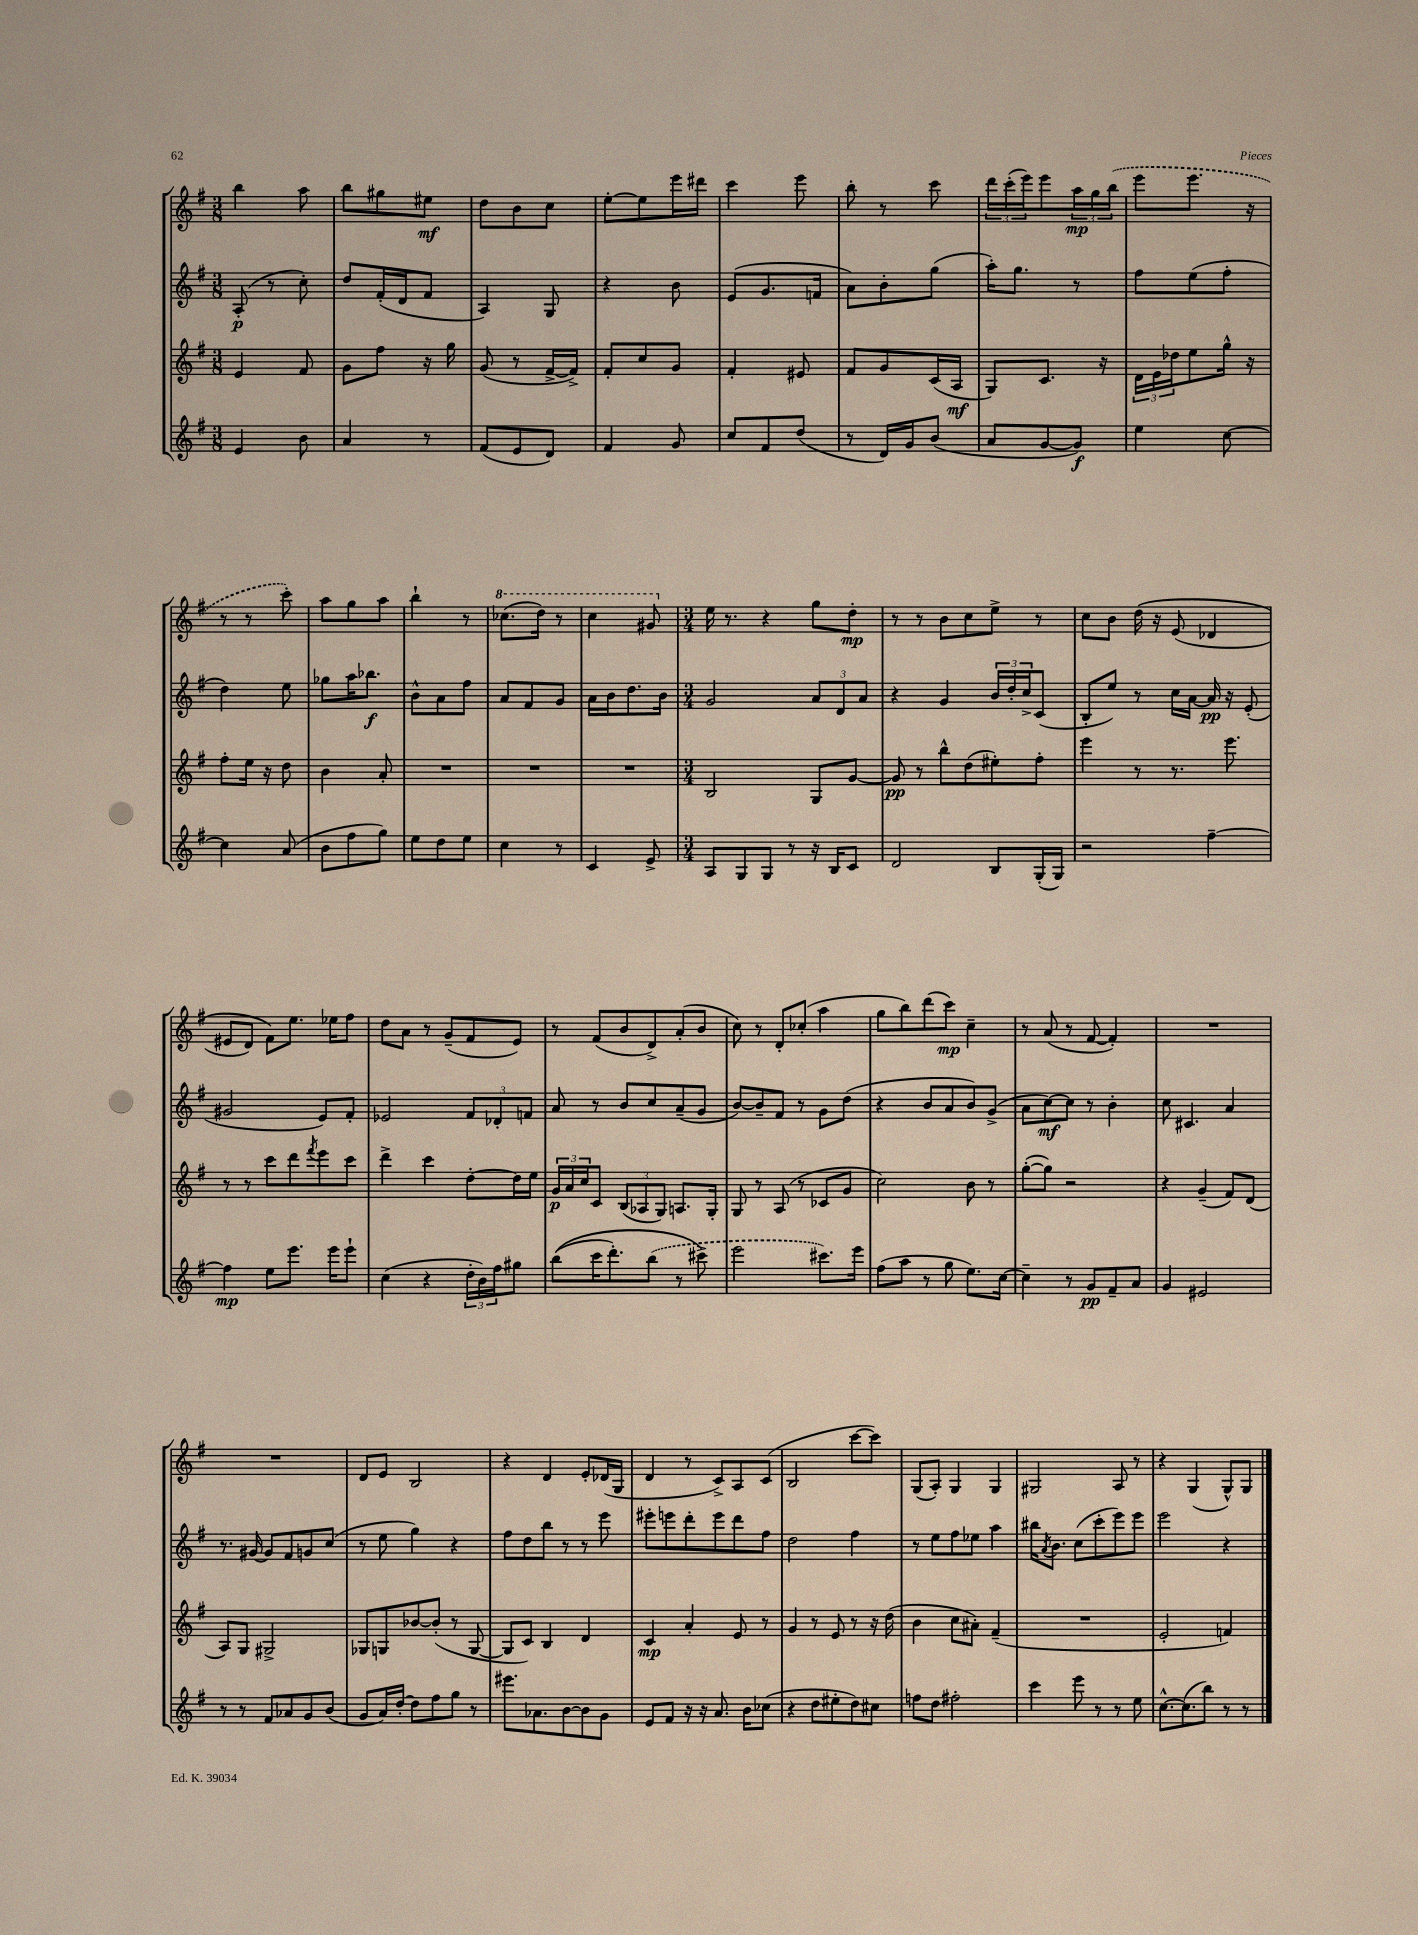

**kern	**dynam	**kern	**dynam	**kern	**dynam	**kern	**dynam
*part4	*part4	*part3	*part3	*part2	*part2	*part1	*part1
*staff4	*staff4	*staff3	*staff3	*staff2	*staff2	*staff1	*staff1
*clefG2	*	*clefG2	*	*clefG2	*	*clefG2	*
*k[f#]	*	*k[f#]	*	*k[f#]	*	*k[f#]	*
*M3/8	*	*M3/8	*	*M3/8	*	*M3/8	*
=28	=28	=28	=28	=28	=28	=28	=28
4e/	.	4e/	.	(8A'/	p	4bb\	.
.	.	.	.	8r	.	.	.
8b\	.	8f#/	.	8cc'\)	.	8aa\	.
=29	=29	=29	=29	=29	=29	=29	=29
4a/	.	8g\L	.	8dd/L	.	8bb\L	.
.	.	8ff#\J	.	(16f#'/L	.	8gg#X\	.
.	.	.	.	16d/J	.	.	.
8r	.	16r	.	8f#/J	.	8ee#X\J	mf
.	.	16gg\	.	.	.	.	.
=30	=30	=30	=30	=30	=30	=30	=30
(8f#/L	.	(8g/	.	4A/)	.	8dd\L	.
8e/	.	8r	.	.	.	8b\	.
8d/J)	.	[16f#^/LL	.	8G/	.	8cc\J	.
.	.	16f#^/JJ])	.	.	.	.	.
=31	=31	=31	=31	=31	=31	=31	=31
4f#/	.	8f#'/L	.	4r	.	[8ee'\L	.
.	.	8cc/	.	.	.	8ee\]	.
8g/	.	8g/J	.	8b\	.	16eee\L	.
.	.	.	.	.	.	16ddd#X\JJ	.
=32	=32	=32	=32	=32	=32	=32	=32
8cc/L	.	4f#'/	.	(8e/L	.	4ccc\	.
8f#/	.	.	.	8.g/	.	.	.
(8dd/J	.	8e#X/	.	.	.	8eee\	.
.	.	.	.	16fn/Jk	.	.	.
=33	=33	=33	=33	=33	=33	=33	=33
8r	.	8f#/L	.	8a\L)	.	8bb'\	.
16d/LL)	.	8g/	.	8b'\	.	8r	.
16g/J	.	.	.	.	.	.	.
(8b/J	.	(16c/L	.	(8gg\J	.	8ccc\	.
.	.	16A/JJ	mf	.	.	.	.
=34	=34	=34	=34	=34	=34	=34	=34
8a/L	.	8G/L)	.	16aa'\KL)	.	24ddd\LL	.
.	.	.	.	.	.	(24ccc'\	.
.	.	.	.	8.gg\J	.	.	.
.	.	.	.	.	.	24eee\J)	.
[8g/	.	8.c/J	.	.	.	8eee\	.
8g/J])	f	.	.	8r	.	24aa\L	mp
.	.	.	.	.	.	24gg\	.
.	.	16r	.	.	.	.	.
.	.	.	.	.	.	(24bb\JJ	.
=35	=35	=35	=35	=35	=35	=35	=35
4ee\	.	24d\LL	.	8ff#\L	.	8eee\L	.
.	.	24e\	.	.	.	.	.
.	.	24dd-X\J	.	.	.	.	.
.	.	8ee\	.	(8ee\	.	8.eee\J	.
[8cc\	.	16gg^^\Jk	.	8ff#'\J	.	.	.
.	.	16r	.	.	.	16r	.
!!LO:LB:g=z
=36	=36	=36	=36	=36	=36	=36	=36
4cc\]	.	8ff#'\L	.	4dd\)	.	8r	.
.	.	16ee\Jk	.	.	.	8r	.
.	.	16r	.	.	.	.	.
(8a/	.	8dd\	.	8ee\	.	8ccc'\)	.
=37	=37	=37	=37	=37	=37	=37	=37
8b\L	.	4b\	.	8gg-X\L	.	8aa\L	.
8ff#\	.	.	.	16aa\K	.	8gg\	.
.	.	.	.	8.bb-X\J	f	.	.
8gg\J)	.	8a'/	.	.	.	8aa\J	.
=38	=38	=38	=38	=38	=38	=38	=38
8ee\L	.	4.r	.	8b^^\L	.	4bb`\	.
8dd\	.	.	.	8a\	.	.	.
8ee\J	.	.	.	8ff#\J	.	8r	.
=39	=39	=39	=39	=39	=39	=39	=39
*	*	*	*	*	*	*8va	*
4cc\	.	4.r	.	8a/L	.	(8.ccc-X\L	.
.	.	.	.	8f#/	.	.	.
.	.	.	.	.	.	16ddd\Jk)	.
8r	.	.	.	8g/J	.	8r	.
=40	=40	=40	=40	=40	=40	=40	=40
4c/	.	4.r	.	16a\LL	.	4ccc\	.
.	.	.	.	16b\J	.	.	.
.	.	.	.	8.dd\	.	.	.
8e^/	.	.	.	.	.	8gg#X/	.
.	.	.	.	16b\Jk	.	.	.
=41	=41	=41	=41	=41	=41	=41	=41
*M3/4	*	*M3/4	*	*M3/4	*	*M3/4	*
*	*	*	*	*	*	*X8va	*
8A/L	.	2B/	.	2g/	.	16ee\	.
.	.	.	.	.	.	8.r	.
8G/	.	.	.	.	.	.	.
8G/J	.	.	.	.	.	4r	.
8r	.	.	.	.	.	.	.
16r	.	8G/L	.	12a/L	.	8gg\L	.
16B/KL	.	.	.	.	.	.	.
.	.	.	.	12d/	.	.	.
8c/J	.	[8g/J	.	.	.	8dd'\J	mp
.	.	.	.	12a/J	.	.	.
=42	=42	=42	=42	=42	=42	=42	=42
2d/	.	8g/]	pp	4r	.	8r	.
.	.	8r	.	.	.	8r	.
.	.	8bb^^\L	.	4g/	.	8b\L	.
.	.	(8dd\	.	.	.	8cc\	.
8B/L	.	8ee#X'\)	.	24b/LL	.	8ee^\J	.
.	.	.	.	24dd'/	.	.	.
.	.	.	.	24cc^/J	.	.	.
(16G'/L	.	8ff#'\J	.	(8c/J	.	8r	.
16G/JJ)	.	.	.	.	.	.	.
=43	=43	=43	=43	=43	=43	=43	=43
2r	.	4eee\	.	8B'/L	.	8cc\L	.
.	.	.	.	8ee/J)	.	8b\J	.
.	.	8r	.	8r	.	(16dd\	.
.	.	.	.	.	.	16r	.
.	.	8.r	.	16cc\LL	.	(8e/	.
.	.	.	.	[16a\JJ	.	.	.
[4ff#~\	.	.	.	16a/]	pp	4d-X/	.
.	.	8.eee\	.	16r	.	.	.
.	.	.	.	(8e'/	.	.	.
!!LO:LB:g=z
=44	=44	=44	=44	=44	=44	=44	=44
4ff#\]	mp	8r	.	2g#X/	.	8e#X/L	.
.	.	8r	.	.	.	8d/J)	.
8ee\L	.	8ccc\L	.	.	.	8f#\L)	.
8.eee\J	.	8ddd\	.	.	.	8.ee\J	.
.	.	8qfff#/	.	.	.	.	.
.	.	8eee\	.	8e/L)	.	.	.
16eee\KL	.	.	.	.	.	16ee-X\KL	.
8eee`\J	.	8ccc\J	.	8f#'/J	.	8ff#\J	.
=45	=45	=45	=45	=45	=45	=45	=45
(4cc\	.	4ddd^\	.	2e-X/	.	8dd\L	.
.	.	.	.	.	.	8a\J	.
4r	.	4ccc\	.	.	.	8r	.
.	.	.	.	.	.	(8g~/L	.
24dd'\LL	.	[8dd'\L	.	12f#/L	.	8f#/	.
24b\)	.	.	.	.	.	.	.
24ff#\J	.	.	.	12d-X'/	.	.	.
8gg#X\J	.	16dd\L]	.	.	.	8e/J)	.
.	.	.	.	12fn/J	.	.	.
.	.	16ee\JJ	.	.	.	.	.
=46	=46	=46	=46	=46	=46	=46	=46
((8bb\L	.	24g/LL	p	8a/	.	8r	.
.	.	24a/	.	.	.	.	.
.	.	24cc/J	.	.	.	.	.
16ccc\K	.	8c/J	.	8r	.	(8f#/L	.
8.ddd'\)	.	.	.	.	.	.	.
.	.	(12B/L	.	8b/L	.	8b/	.
.	.	12A-X/	.	.	.	.	.
(8bb\J	.	.	.	8cc/	.	8d^/)	.
.	.	12G/J)	.	.	.	.	.
8r	.	8.An/L	.	(8a~/	.	(8a'/	.
8ccc#X^\)	.	.	.	8g/J	.	8b/J	.
.	.	16G'/Jk	.	.	.	.	.
=47	=47	=47	=47	=47	=47	=47	=47
2eee\	.	8G/	.	[8b/L)	.	8cc\)	.
.	.	8r	.	8b~/]	.	8r	.
.	.	(8A/	.	8f#/J	.	8d'/L	.
.	.	8r	.	8r	.	(8cc-X'/J	.
8.ccc#X\L)	.	8c-X/L	.	8g\L	.	4aa\	.
.	.	8g/J	.	(8dd\J	.	.	.
16eee\Jk	.	.	.	.	.	.	.
=48	=48	=48	=48	=48	=48	=48	=48
(8ff#\L	.	2cc\)	.	4r	.	8gg\L	.
8aa\J	.	.	.	.	.	8bb\)	.
8r	.	.	.	8b/L	.	(8ddd\	.
8gg\	.	.	.	8a/	.	8ccc\J)	mp
8.ee\L)	.	8b\	.	8b/)	.	4cc~\	.
.	.	8r	.	(8g^/J	.	.	.
[16cc\Jk	.	.	.	.	.	.	.
=49	=49	=49	=49	=49	=49	=49	=49
4cc~\]	.	([8gg'\L	.	8a\L	.	8r	.
.	.	8gg\J])	.	[8cc\)	mf	(8a/	.
8r	.	2r	.	8cc\J]	.	8r	.
8g/L	pp	.	.	8r	.	[8f#/	.
8f#~/	.	.	.	4b'\	.	4f#'/])	.
8a/J	.	.	.	.	.	.	.
=50	=50	=50	=50	=50	=50	=50	=50
4g/	.	4r	.	8cc\	.	2.r	.
.	.	.	.	4.c#X/	.	.	.
2e#X/	.	(4g~/	.	.	.	.	.
.	.	8f#/L)	.	4a/	.	.	.
.	.	(8d/J	.	.	.	.	.
!!LO:LB:g=z
=51	=51	=51	=51	=51	=51	=51	=51
8r	.	8A/L)	.	8.r	.	2.r	.
8r	.	8G/J	.	.	.	.	.
.	.	.	.	[16g#X/	.	.	.
8f#/L	.	2G#X^/	.	8g#/L]	.	.	.
8a-X/	.	.	.	8f#/	.	.	.
8g/	.	.	.	8gn/	.	.	.
(8b/J	.	.	.	(8cc/J	.	.	.
=52	=52	=52	=52	=52	=52	=52	=52
8g/L	.	8G-X/L	.	8r	.	8d/L	.
16a/L)	.	8Gn/	.	8ee\	.	8e/J	.
[16dd'/JJ	.	.	.	.	.	.	.
8dd\L]	.	[8b-X/	.	4gg\)	.	2B/	.
8ff#\	.	(8b-'/J]	.	.	.	.	.
8gg\J	.	8r	.	4r	.	.	.
8r	.	[8G/	.	.	.	.	.
=53	=53	=53	=53	=53	=53	=53	=53
8.eee#X\L	.	8G/L]	.	8ff#\L	.	4r	.
.	.	8c/J)	.	8dd\	.	.	.
8.a-X\	.	.	.	.	.	.	.
.	.	4B/	.	8bb\J	.	4d/	.
[8b\	.	.	.	8r	.	.	.
8b\]	.	4d/	.	8r	.	8e'/L	.
8g\J	.	.	.	8eee\	.	(16d-X/L	.
.	.	.	.	.	.	16G/JJ	.
=54	=54	=54	=54	=54	=54	=54	=54
8e/L	.	4c/	mp	8eee#X'\L	.	4d/	.
8f#/J	.	.	.	8eeen\	.	.	.
16r	.	4a'/	.	8ddd'\	.	8r	.
16r	.	.	.	.	.	.	.
8.a/	.	.	.	8eee\	.	8c^/L)	.
.	.	8e/	.	8ddd\	.	8A/	.
16b\KL	.	.	.	.	.	.	.
(8cc-X\J	.	8r	.	8ff#\J	.	(8c/J	.
=55	=55	=55	=55	=55	=55	=55	=55
4r	.	4g/	.	2dd\	.	2B/	.
8dd\L	.	8r	.	.	.	.	.
8ee#X'\	.	8e/	.	.	.	.	.
8dd\)	.	8r	.	4ff#\	.	[8ccc\L	.
8cc#X\J	.	16r	.	.	.	8ccc\J])	.
.	.	(16dd\	.	.	.	.	.
=56	=56	=56	=56	=56	=56	=56	=56
8ffn\L	.	4b\	.	8r	.	(8G/L	.
8dd\J	.	.	.	8ee\L	.	8A'/J)	.
2ff#X'\	.	8cc\L	.	8ff#\	.	4G/	.
.	.	8a#X'\J)	.	8ee-X\J	.	.	.
.	.	(4f#~/	.	4aa\	.	4G/	.
=57	=57	=57	=57	=57	=57	=57	=57
4ccc\	.	2.r	.	16bb#X\KL	.	2G#X/	.
.	.	.	.	8qa/	.	.	.
.	.	.	.	8.b\J	.	.	.
8eee\	.	.	.	(8cc\L	.	.	.
8r	.	.	.	8ccc'\	.	.	.
8r	.	.	.	8eee\)	.	8A/	.
8ee\	.	.	.	8eee\J	.	8r	.
=58	=58	=58	=58	=58	=58	=58	=58
[8.cc^^\L	.	2e'/	.	2eee\	.	4r	.
(8.cc\]	.	.	.	.	.	.	.
.	.	.	.	.	.	(4G/	.
8bb\J)	.	.	.	.	.	.	.
8r	.	4fn/)	.	4r	.	8G^^/L)	.
8r	.	.	.	.	.	8G/J	.
==	==	==	==	==	==	==	==
*-	*-	*-	*-	*-	*-	*-	*-
